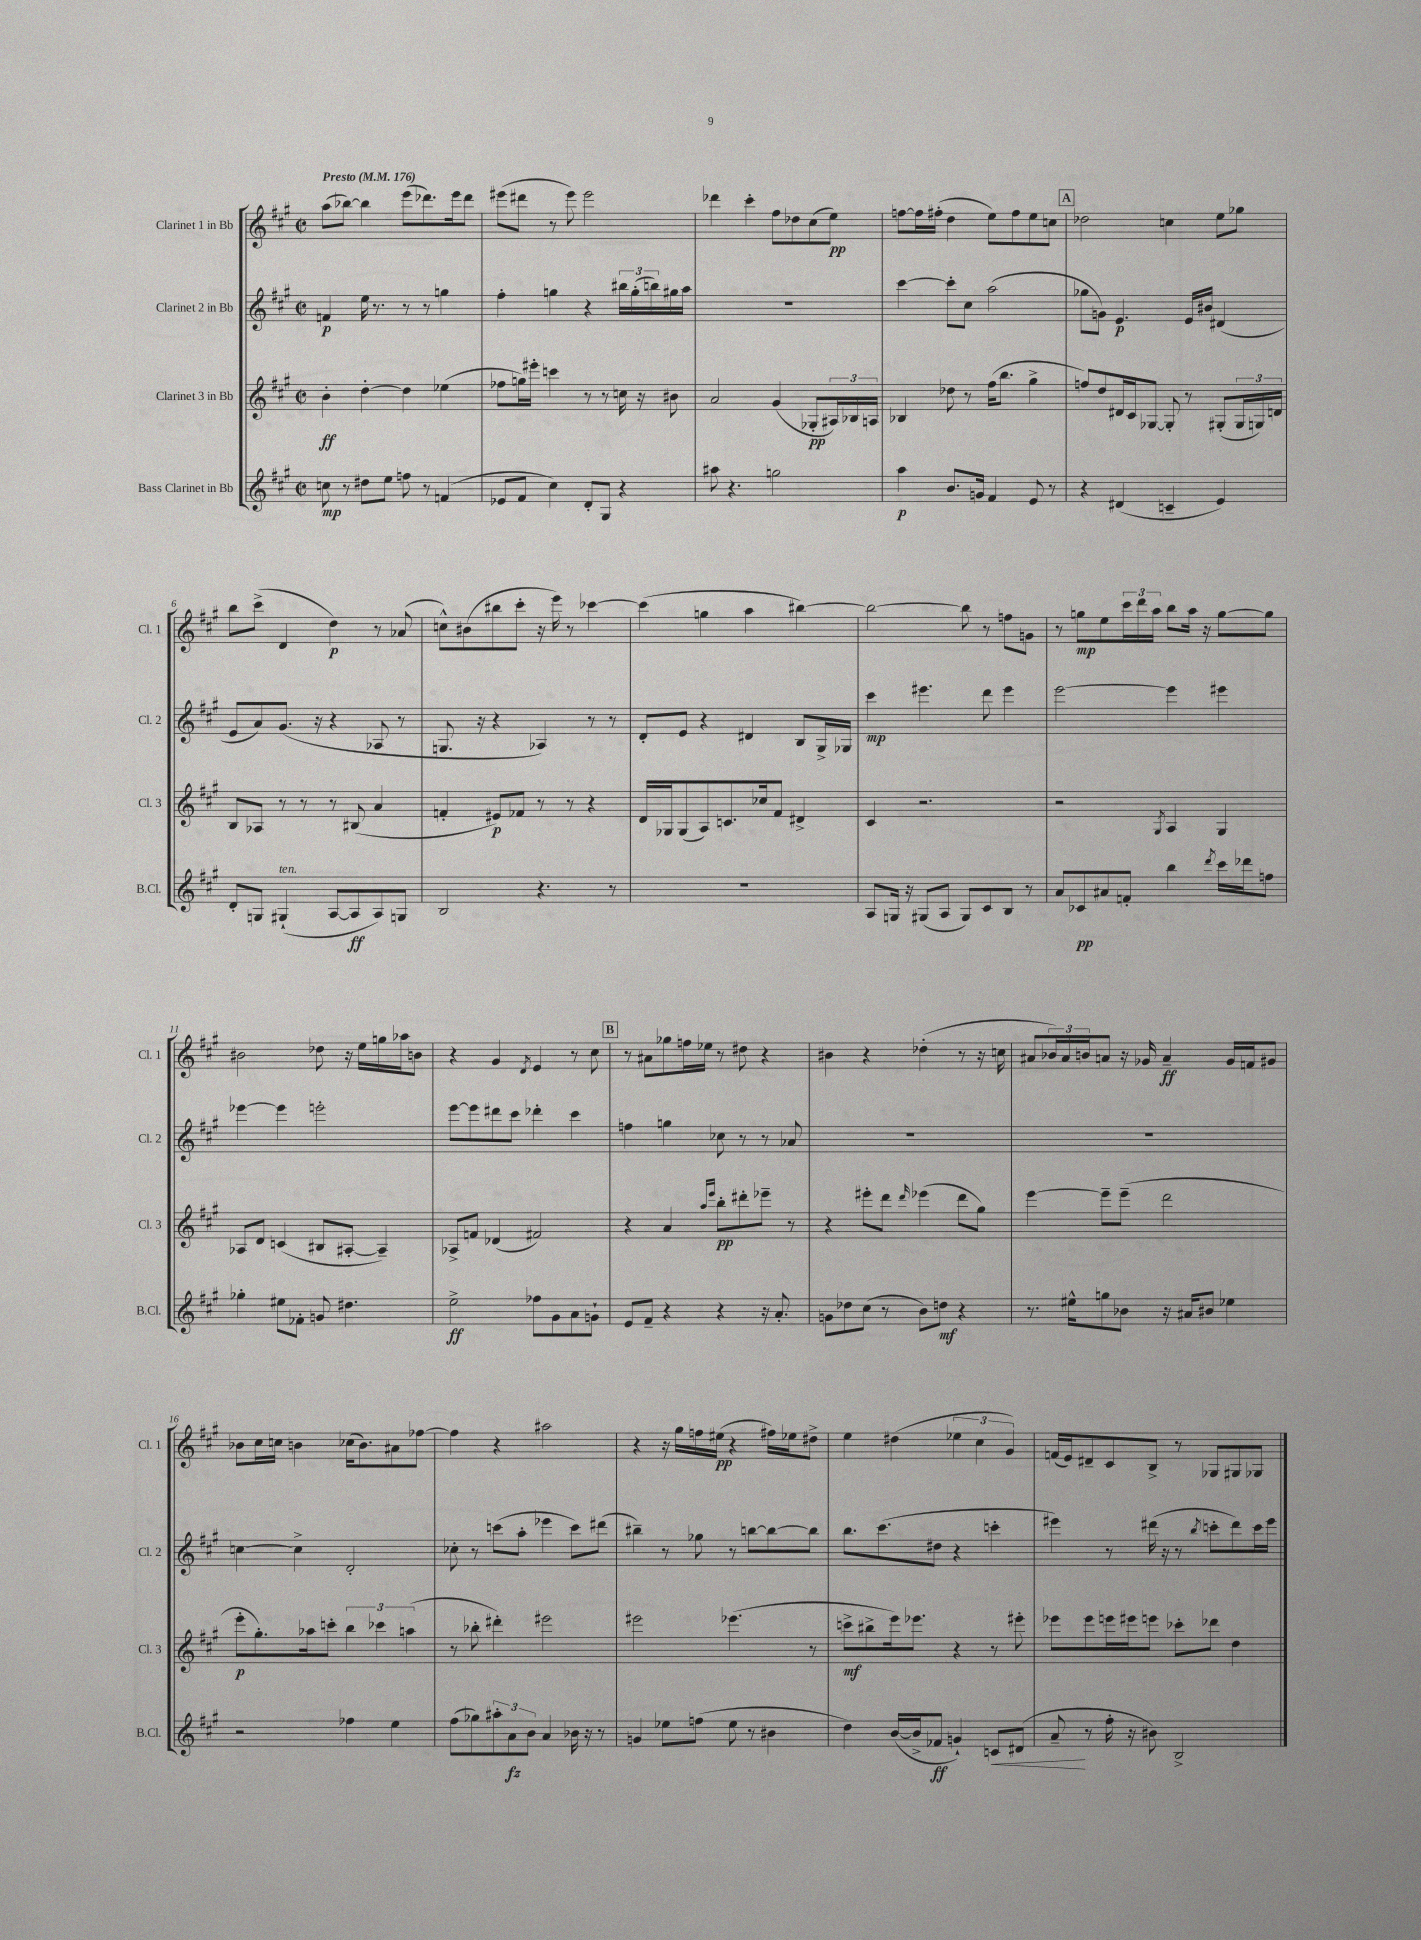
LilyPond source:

<<
\new StaffGroup <<
\new Staff = "s0" \with { instrumentName = "Clarinet 1 in Bb" shortInstrumentName = "Cl. 1" } {
    \clef treble \key a \major \defaultTimeSignature \time 2/2 \tempo "Presto" 4 = 176
    a''8( bes''8~) bes''4 e'''8( des'''8.) e'''16 des'''8 |
    eis'''8( dis'''8 r8 eis'''8) eis'''2 |
    des'''4 cis'''4-. fis''8 des''8 cis''8( e''8\pp) |
    f''8~ f''16 fis''16-.( d''4 e''8) fis''8 e''8 c''8 |
    \mark \markup { \box "A" } des''2 c''4 e''8 ges''8 |
    b''8 cis'''8->( d'4 d''4\p) r8 aes'8( |
    c''8-^) bis'8( bis''8 cis'''8-. r16 e'''16) r8 ces'''4~ |
    ces'''4( g''4 a''4 bis''4~) |
    bis''2~ bis''8 r8 f''8 g'8 |
    r8 g''8\mp e''8 \tuplet 3/2 { cis'''16 d'''16 a''16 } b''8 a''16 r16 g''8~ g''8 |
    bis'2 des''8 r16 e''16 g''16 aes''16 b'8 |
    r4 gis'4 \acciaccatura { d'8 } e'4 r8 cis''8 |
    \mark \markup { \box "B" } r8 ais'8 ges''8 f''16 ees''16 r8 dis''8 r4 |
    bis'4 r4 des''4-.( r8 r16 c''16 |
    ais'8 \tuplet 3/2 { bes'16) ais'16 b'16 } a'8 r16 ges'16 a'4--\ff ges'16 f'16 gis'8 |
    bes'8 cis''16 c''16 b'4 ces''16( b'8.) ais'8 fes''8~ |
    fes''4 r4 ais''2 |
    r4 r16 gis''16 f''16 eis''16\pp( r4 fis''16) ees''16 dis''8-> |
    e''4 dis''4( \tuplet 3/2 { ees''4 cis''4 gis'4) } |
    f'16( e'16) dis'8-- cis'8 b8-> r8 ges8 gis8 ges8 \bar "|." |
}
\new Staff = "s1" \with { instrumentName = "Clarinet 2 in Bb" shortInstrumentName = "Cl. 2" } {
    \clef treble \key a \major \defaultTimeSignature \time 2/2
    f'4\p e''16 r8. r8 r8 g''4 |
    fis''4-. g''4 r4 \tuplet 3/2 { bis''16 g''16-.( b''16) } gis''16 a''16 |
    R1 |
    cis'''4~ cis'''8-. cis''8 a''2( |
    \mark \markup { \box "A" } ges''8 g'8) e'4.\p e'16 bis'16 dis'4( |
    e'8 a'8) gis'8.( r16 r4 aes8 r8 |
    g8. r16 r4 aes4) r8 r8 |
    d'8-. e'8 r4 dis'4 b8 gis16-> ges16 |
    cis'''4\mp eis'''4. d'''8 eis'''4 |
    e'''2~ e'''4 eis'''4 |
    ees'''4~ ees'''4 e'''2-. |
    e'''8~ e'''8 dis'''8 cis'''8 des'''4-. cis'''4 |
    \mark \markup { \box "B" } f''4 g''4 ces''8 r8 r8 aes'8 |
    r1 |
    r1 |
    c''4~ c''4-> d'2-. |
    ces''8-. r8 c'''8( a''8-. ees'''4 c'''8) dis'''8( |
    bis''4--) r8 ges''8 r8 b''8~ b''8~ b''8 |
    b''8. cis'''8.( dis''8 r4 c'''4-. |
    eis'''4) r8 dis'''16( r16 r8 \acciaccatura { b''8 } c'''8-. dis'''8) c'''16 eis'''16 \bar "|." |
}
\new Staff = "s2" \with { instrumentName = "Clarinet 3 in Bb" shortInstrumentName = "Cl. 3" } {
    \clef treble \key a \major \defaultTimeSignature \time 2/2
    b'4-.\ff d''4~-. d''4 ees''4( |
    fes''8 g''16) eis'''16-. c'''4 r8 r8 c''16 r16 bis'8 |
    a'2 gis'4( ges8-.\pp \tuplet 3/2 { ais16) bes16 a16 } |
    bes4 des''8 r8 fis''16( b''8. gis''4-> |
    \mark \markup { \box "A" } f''8) d''8 dis'16 cis'16 ges8~ ges8-. r8 gis8-.( \tuplet 3/2 { gis16 g16) d'16 } |
    b8 aes8 r8 r8 r8 bis8( a'4 |
    f'4-. eis'8\p) fes'8 r8 r8 r4 |
    d'16 ges16 ges8( a8) c'8. ces''16 fis'8 dis'4-> |
    cis'4 r2. |
    r2 \acciaccatura { gis8 } a4 gis4 |
    aes8 d'8 c'4( bis8 ais8~-. ais4--) |
    aes8-> f'8 des'4( fis'2) |
    \mark \markup { \box "B" } r4 a'4 \grace { a''16 e'''16 } b''8-.\pp dis'''8-. ees'''8-- r8 |
    r4 eis'''8-. d'''8 \grace { d'''16 } ees'''4( d'''8 gis''8) |
    e'''4~ e'''8-- e'''8--( d'''2 |
    e'''8-.\p gis''8.-.) aes''16 c'''8-. \tuplet 3/2 { b''4 ces'''4 a''4( } |
    r8 bes''8-. dis'''4-.) eis'''2 |
    eis'''2 ees'''4.( r8 |
    c'''8->\mf bis''8-> e'''16) ees'''8. r4 r8 eis'''8-. |
    ees'''8 ees'''8 e'''16 eis'''16 e'''8 ces'''8-. des'''8 d''4 \bar "|." |
}
\new Staff = "s3" \with { instrumentName = "Bass Clarinet in Bb" shortInstrumentName = "B.Cl." } {
    \clef treble \key a \major \defaultTimeSignature \time 2/2
    c''8\mp r8 dis''8 e''8 f''8 r8 f'4( |
    ees'8 fis'8 cis''4) d'8-. gis8 r4 |
    ais''8 r4. g''2 |
    a''4\p b'8. g'16 fis'4 e'8 r8 |
    \mark \markup { \box "A" } r4 dis'4( c'4-- e'4) |
    d'8-. g8 gis4-!^\markup { \italic "ten." }( a8~ a8\ff a8) g8 |
    b2 r4. r8 |
    R1 |
    a8 g16 r16 gis8( a8 gis8) cis'8 b8 r8 |
    a'8 ces'8\pp ais'8 f'8-. b''4 \acciaccatura { d'''8 } cis'''16 des'''16 f''8 |
    ges''4-. eis''8 fes'8-. g'8 dis''4. |
    e''2->\ff fes''8 gis'8 a'8 g'8-! |
    \mark \markup { \box "B" } e'8 fis'8-- r4 r4 r16 a'8.-. |
    g'8 des''8 cis''8( r8 b'8) d''8\mf r4 |
    r8. eis''16-^ g''8 bes'8 r16 ais'16 bis'8 ees''4 |
    r2 fes''4 e''4 |
    fis''8( ges''8) \tuplet 3/2 { ais''8-. a'8\fz b'8 } a'4 bes'16 r16 r8 |
    g'4 ees''8 f''8( ees''8 r8 bis'4 |
    d''4) b'16~( b'16-> fes'8\ff g'4-!) c'8\< dis'8( |
    a'8--\! r8 fis''16-. r16 bis'8) b2-> \bar "|." |
}
>>
>>
